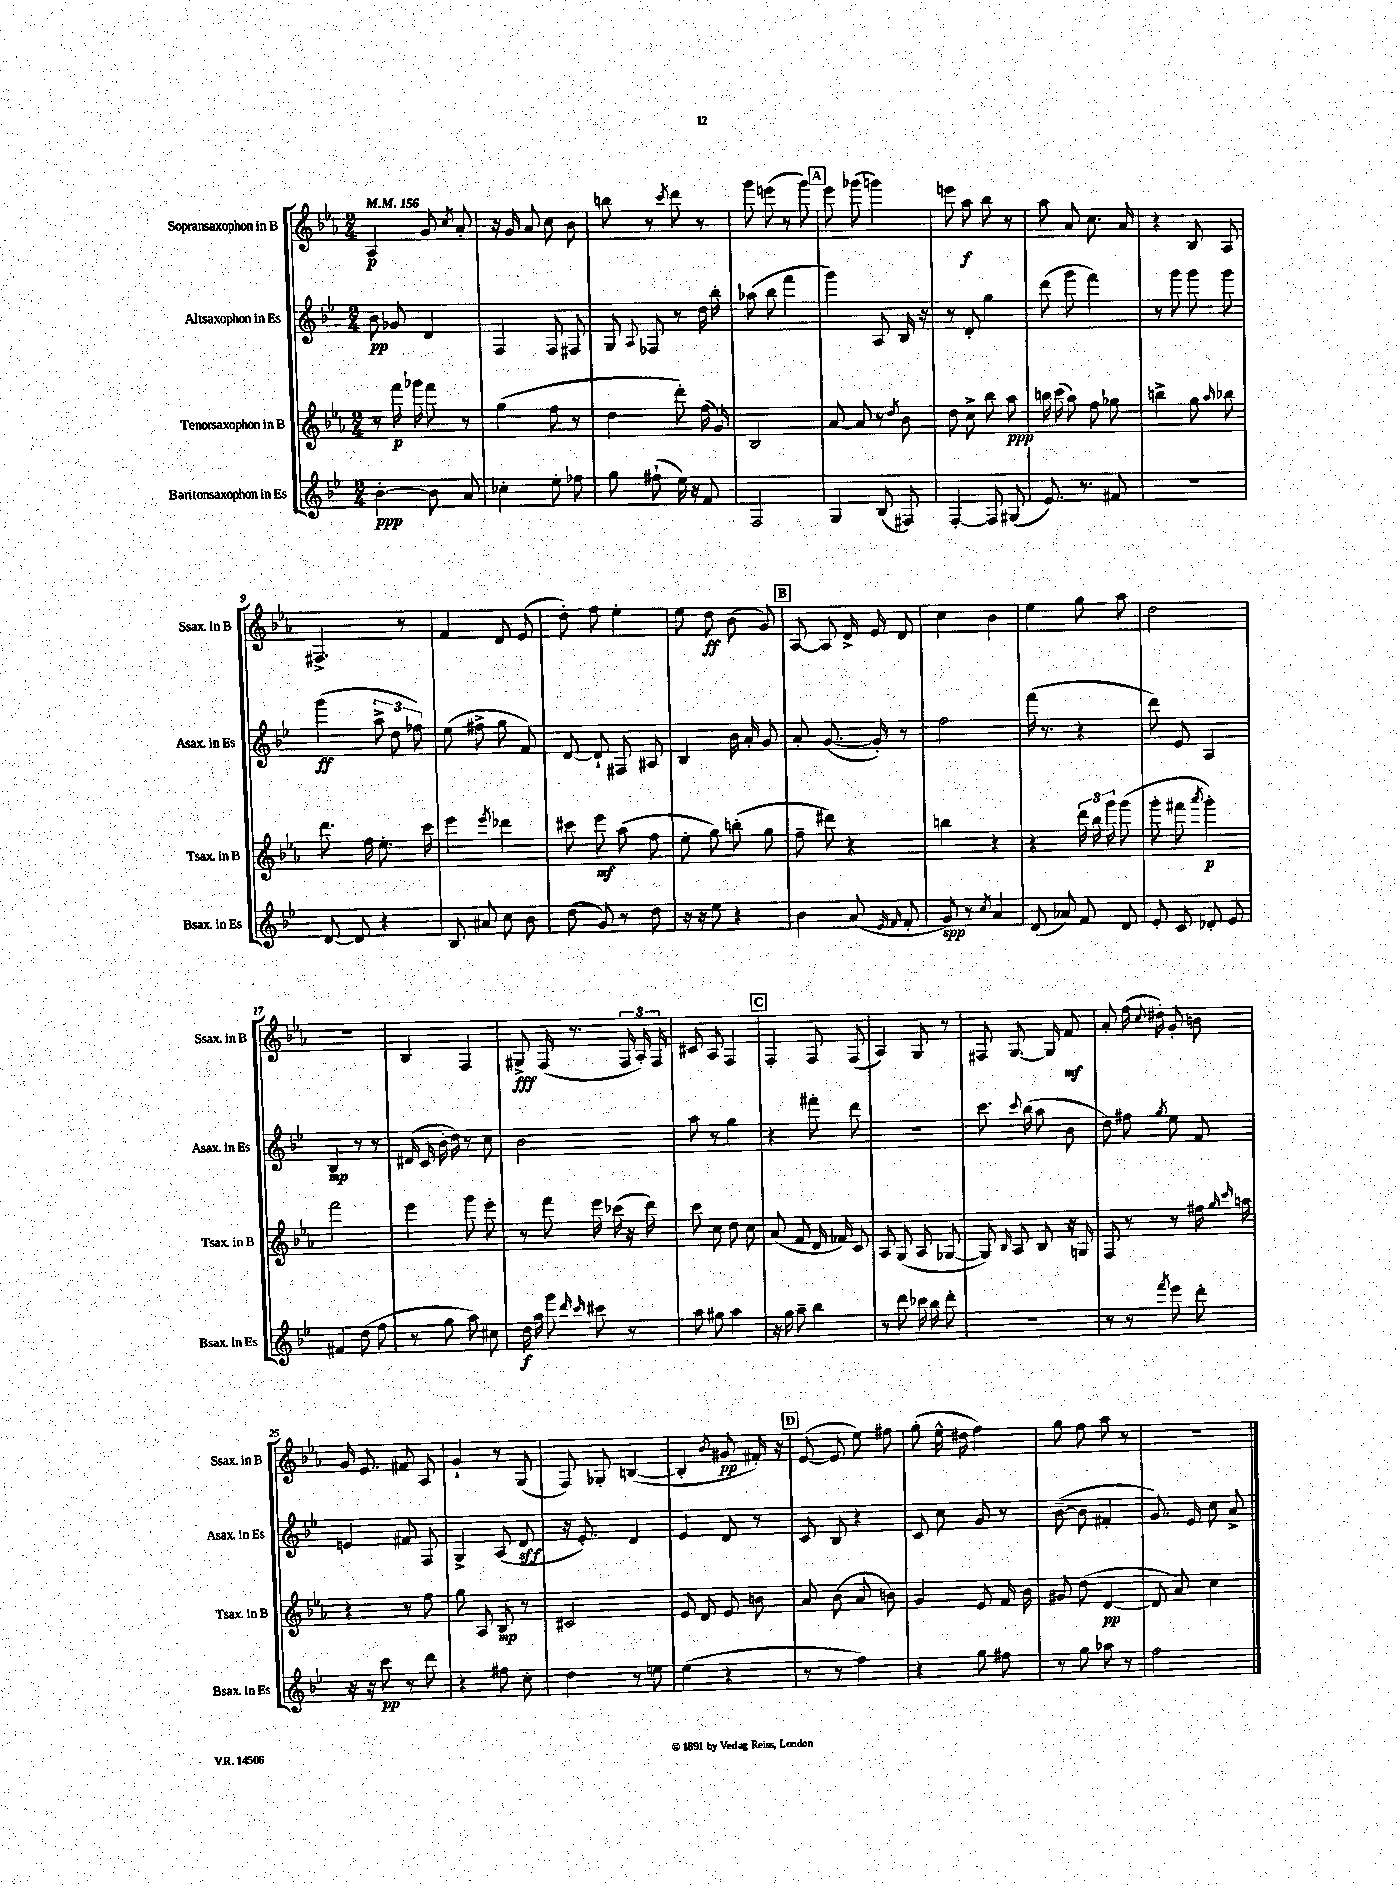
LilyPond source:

<<
\new StaffGroup <<
\new Staff = "s0" \with { instrumentName = "Sopransaxophon in B" shortInstrumentName = "Ssax. in B" } {
    \clef treble \key ees \major \numericTimeSignature \time 2/4 \tempo 4 = 156
    \autoBeamOff aes4\p g'8 \acciaccatura { c''8 } aes'8-. |
    r16 g'16 aes'8 c''8 bes'8 |
    b''8 r8 \acciaccatura { c'''8 } d'''8 r8 |
    g'''8 e'''8( r8 g'''8) |
    \mark \markup { \box "A" } ees'''8 ges'''8( g'''4) |
    e'''8 aes''8\f bes''8 r8 |
    aes''8 aes'8 c''8. aes'16 |
    r4 bes8 aes8 |
    fis4.-> r8 |
    f'4 d'8 ees'8( |
    d''8-.) f''8 ees''4-. |
    ees''8 d''8\ff bes'8( g'8) |
    \mark \markup { \box "B" } aes8~ aes8 d'16-> ees'16 d'8 |
    c''4 bes'4 |
    ees''4 g''8 aes''8 |
    d''2 |
    R2 |
    bes4 f4 |
    gis8->\fff f16( r8. \tuplet 3/2 { f16 aes16-.) f16 } |
    cis'8 aes8 f4 |
    \mark \markup { \box "C" } f4-. f8 f8( |
    aes4) g8 r8 |
    fis8 g8.~ g16 f'8\mf |
    aes'8-. f''16( \appoggiatura { c''8 } dis''16-.) g'8-. b'8 |
    g'16 ees'8. fis'8 aes8 |
    g'4-! r8 g8( |
    f8) ges8-. b4~( |
    b4-. \acciaccatura { bes'8 } gis'8\pp fis'16-.) r16 |
    \mark \markup { \box "D" } ees'8~( ees'8 ees''8) fis''8 |
    g''8-.( ees''16-^ dis''16 f''4) |
    g''8 f''8 aes''8 r8 |
    r2 \bar "|." |
}
\new Staff = "s1" \with { instrumentName = "Altsaxophon in Es" shortInstrumentName = "Asax. in Es" } {
    \clef treble \key bes \major \numericTimeSignature \time 2/4
    \autoBeamOff bes'8\pp ges'8 d'4 |
    f4 f8 fis8 |
    g8 \appoggiatura { a8 } fes8 r8 d''16 bes''16-. |
    aes''8( bes''8 f'''4 |
    \mark \markup { \box "A" } g'''4) a8 bes16 r16 |
    r8 d'8-. g''4 |
    d'''8( g'''8 f'''4) |
    r8 g'''8 g'''8 g'''8 |
    g'''4\ff( \tuplet 3/2 { a''8-> d''8 fes''8) } |
    ees''8( fis''8-> g''8 f'8) |
    d'8~ d'8-! fis8 ais8 |
    bes4 bes'16 a'16-. g'8 |
    \mark \markup { \box "B" } a'8-. g'8.~( g'16-.) r8 |
    f''2 |
    f'''16( r8. r4 |
    d'''8) ees'8 a4 |
    bes4\mp r8 r8 |
    dis'16( c'16 bes'16-. d''16) r8 c''8 |
    bes'2 |
    a''8 r8 g''4 |
    \mark \markup { \box "C" } r4 fis'''8-. d'''8 |
    R2 |
    c'''8. \appoggiatura { c'''8 } bes''16( a''8 bes'8 |
    d''8) fis''8 \acciaccatura { g''8 } ees''8 f'8 |
    e'4 fis'8 f8 |
    g4-> a8( d'8\sff |
    r16 ees'8.-.) d'4 |
    ees'4 d'8 r8 |
    \mark \markup { \box "D" } c'8 bes8 r4 |
    c'8 c''8 g'8 r8 |
    bes'8~--( bes'8 fis'4-. |
    g'8.) ees'16 c''8 a'8-> \bar "|." |
}
\new Staff = "s2" \with { instrumentName = "Tenorsaxophon in B" shortInstrumentName = "Tsax. in B" } {
    \clef treble \key ees \major \numericTimeSignature \time 2/4
    \autoBeamOff r8 f'''16\p ges'''16 f'''8 r8 |
    g''4( f''8 r8 |
    d''4 d'''8-.) f''16( g'16) |
    bes2 |
    \mark \markup { \box "A" } aes'8~ aes'8 r8 \acciaccatura { d''8 } bes'8 |
    d''8 c''8-> bes''8 aes''8\ppp |
    b''16 c'''16( aes''8) f''8 ges''8 |
    b''4-> g''8 \grace { aes''16 } bes''8 |
    d'''8. f''16 ees''8.-. c'''16 |
    ees'''4 \acciaccatura { ees'''8 } des'''4 |
    cis'''8 ees'''8\mf aes''8( f''8 |
    ees''8-. g''8) b''8-.( g''8 |
    \mark \markup { \box "B" } f''8-- dis'''8) r4 |
    b''4 r4 |
    r4 \tuplet 3/2 { d'''16 bes''16 g'''16 } g'''8( |
    g'''8-. fis'''8 \acciaccatura { aes'''8 } g'''4-.\p) |
    f'''2 |
    ees'''4 g'''8 ees'''8-. |
    r8 f'''8 ees'''16 ces'''16( r16 d'''16) |
    c'''8 c''8 d''8 c''8 |
    \mark \markup { \box "C" } aes'8( f'8 d'16 fes'16) c'8 |
    aes8 g8( aes8 ges8~ |
    ges8) \grace { bes16 } aes8 bes8 r16 g16 |
    f8 r8 r8 fis''16 \grace { g''16 c'''16 } a''16 |
    r4 r8 f''8 |
    g''8 aes8 bes8\mp r8 |
    cis'2 |
    ees'8 d'8 ees'8 b'8 |
    \mark \markup { \box "D" } aes'8 bes'8( aes'8 b'8) |
    g'4 ees'8 f'16 bes'16 |
    gis'8 d''8( d'4~\pp |
    d'8 aes'8) c''4 \bar "|." |
}
\new Staff = "s3" \with { instrumentName = "Baritonsaxophon in Es" shortInstrumentName = "Bsax. in Es" } {
    \clef treble \key bes \major \numericTimeSignature \time 2/4
    \autoBeamOff bes'4~-.\ppp bes'8 a'8 |
    ces''4-. ees''8-. fes''8 |
    g''8 fis''8-!( ees''16) r16 f'8 |
    f2 |
    \mark \markup { \box "A" } g4 bes8( fis8) |
    f4~-. f8 gis8( |
    ees'8.) r8. fis'8 |
    r2 |
    d'8~ d'8 r4 |
    bes8 ais'8 c''8 bes'8 |
    d''8( g'8) r8 d''8 |
    r16 r16 ees''8 r4 |
    \mark \markup { \box "B" } bes'4 a'8( \grace { ees'16 f'16 } f'8-. |
    g'8\spp) r8 \acciaccatura { c''8 } a'4 |
    d'8( aes'8) f'8 d'8 |
    ees'8-. c'8 des'8-. ees'8 |
    fis'4 d''8( f''8 |
    r8 g''8 a''8) cis''8 |
    d''16\f a''16 g'''8 \grace { d'''16 c'''16 } cis'''8 r8 |
    a''8 gis''8 a''4 |
    \mark \markup { \box "C" } r16 g''16 a''8-- bes''4 |
    r8 d'''8 ces'''16 bes''16 d'''8-. |
    R2 |
    r8 r8 \acciaccatura { f'''8 } ees'''8 d'''8-. |
    r16 r16 c'''8\pp r8 d'''8 |
    r4 fis''8 c''8-. |
    d''4 r8 e''8 |
    ees''4( r4 |
    \mark \markup { \box "D" } r8 r8 f''4) |
    r4 g''8 fis''8 |
    r8 g''8 aes''8 r8 |
    f''2 \bar "|." |
}
>>
>>
